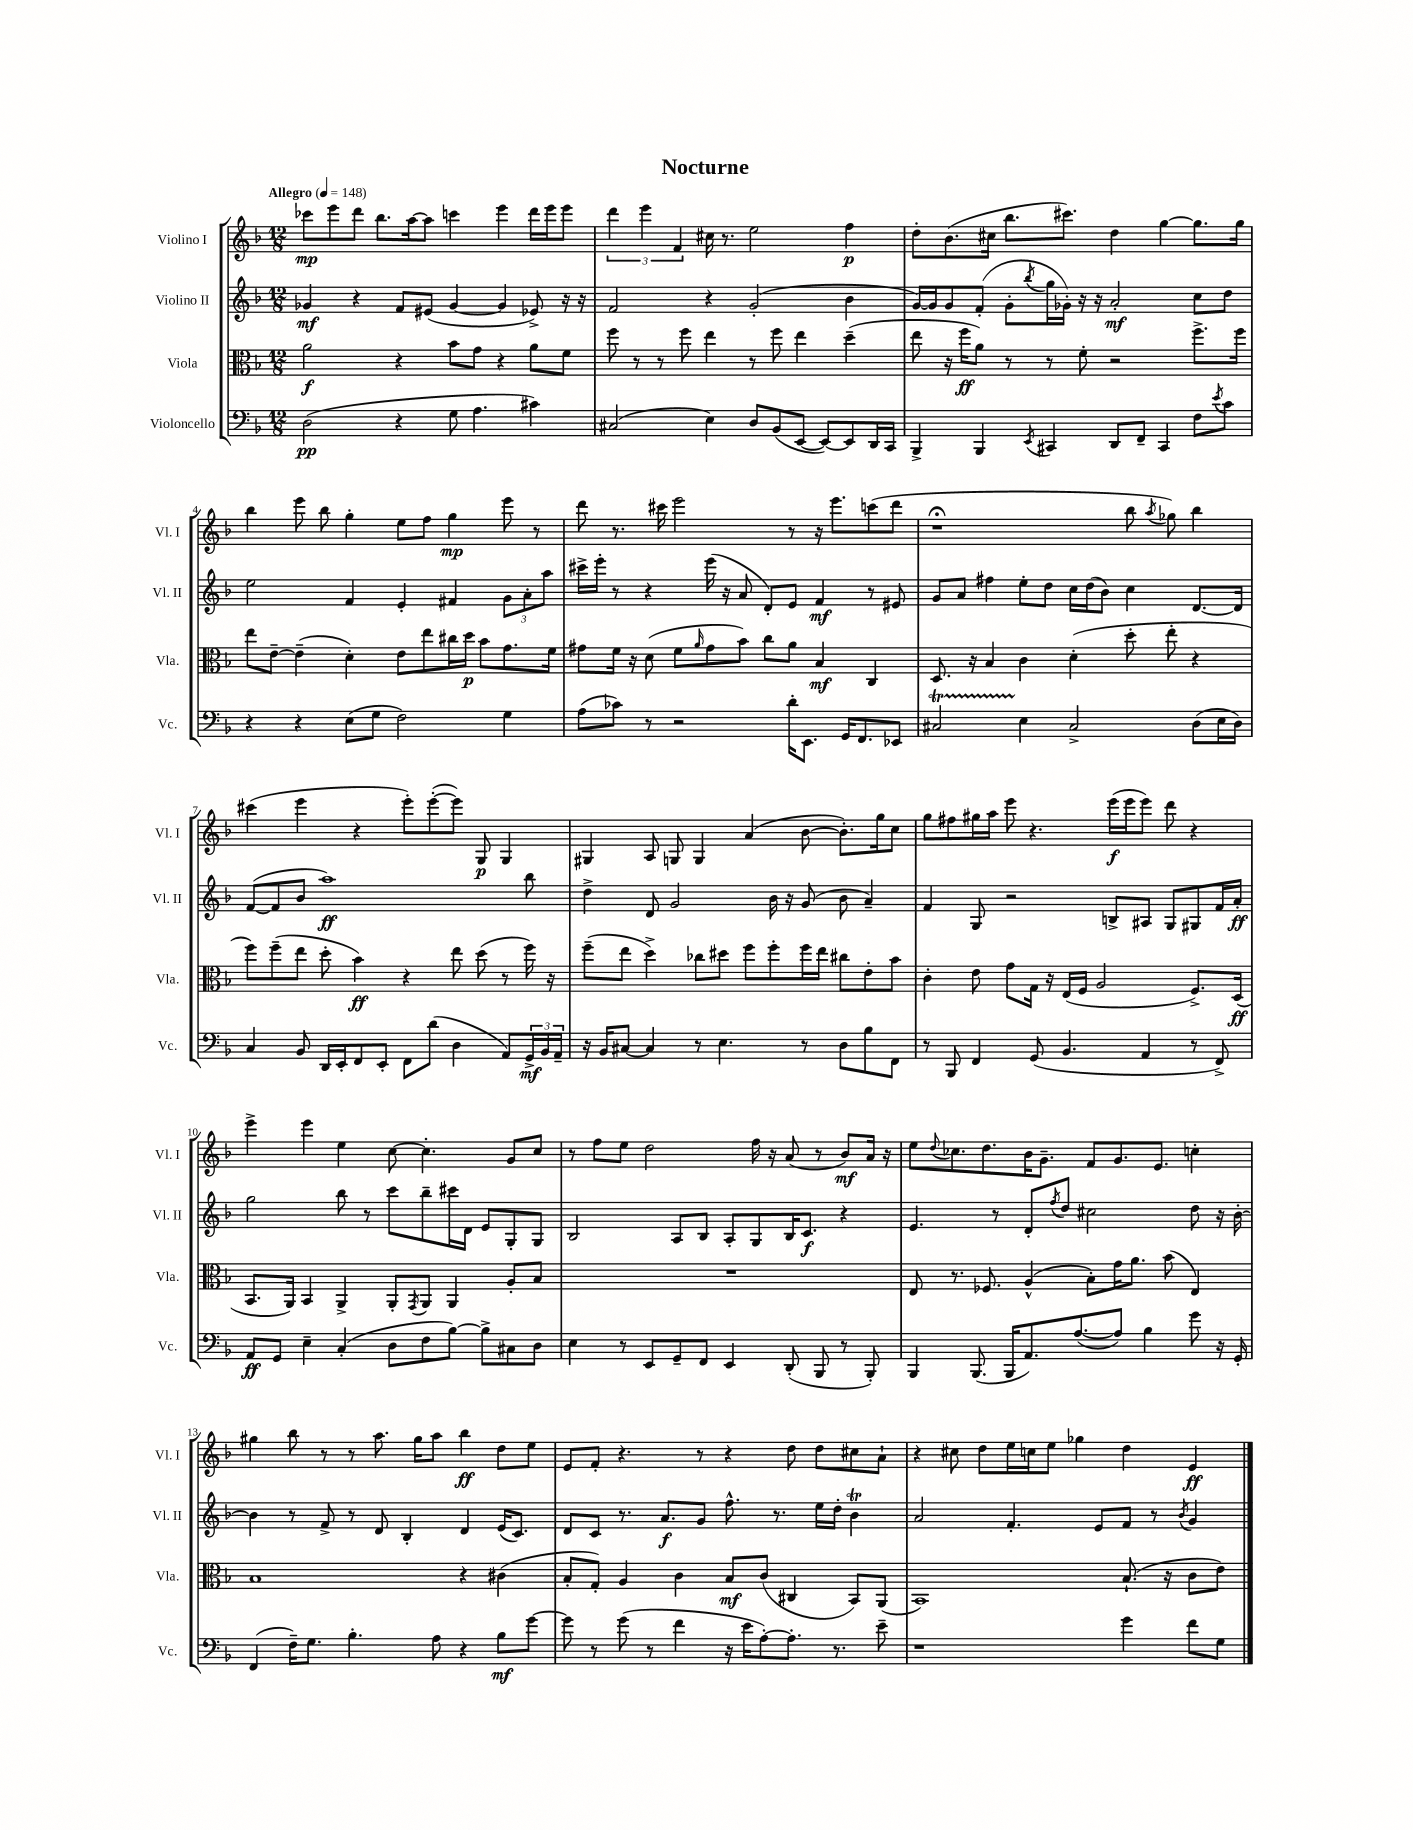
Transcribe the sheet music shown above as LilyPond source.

\header { title = "Nocturne" }
<<
\new StaffGroup <<
\new Staff = "s0" \with { instrumentName = "Violino I" shortInstrumentName = "Vl. I" } {
    \clef treble \key f \major \numericTimeSignature \time 12/8 \tempo "Allegro" 4 = 148
    ces'''8\mp e'''8 d'''8 bes''8. a''16~ a''8 c'''4 e'''4 d'''16 e'''16 e'''8 |
    \tuplet 3/2 { d'''4 e'''4 f'4 } cis''16 r8. e''2 f''4\p |
    d''8-. bes'8.( cis''16 bes''8. cis'''8.) d''4 g''4~ g''8. g''16 |
    bes''4 e'''8 bes''8 g''4-. e''8 f''8 g''4\mp e'''8 r8 |
    d'''8 r8. cis'''16 e'''2 r8 r16 e'''8. c'''8( d'''8 |
    r1\fermata bes''8 \acciaccatura { a''8 } ges''8) bes''4 |
    cis'''4( e'''4 r4 e'''8-.) e'''8~-.( e'''8) g8\p g4 |
    gis4 a8 g8 g4 a'4( bes'8~ bes'8.-.) g''16 c''8 |
    g''8 fis''8 gis''16 a''16 e'''8 r4. e'''16\f( e'''16 e'''8) d'''8 r4 |
    e'''4-> e'''4 e''4 c''8~ c''4.-. g'8 c''8 |
    r8 f''8 e''8 d''2 f''16 r16 a'8( r8 bes'8\mf) a'16 r16 |
    e''8 \appoggiatura { d''8 } ces''8. d''8. bes'16 g'8.-- f'8 g'8. e'8. c''4-. |
    gis''4 bes''8 r8 r8 a''8. gis''16 a''8 bes''4\ff d''8 e''8 |
    e'8 f'8-. r4. r8 r4 d''8 d''8 cis''8 a'8-! |
    r4 cis''8 d''8 e''16 c''16 e''8 ges''4 d''4 e'4\ff \bar "|." |
}
\new Staff = "s1" \with { instrumentName = "Violino II" shortInstrumentName = "Vl. II" } {
    \clef treble \key f \major \numericTimeSignature \time 12/8
    ges'4\mf r4 f'8 eis'8( ges'4~ ges'4 ees'8->) r16 r16 |
    f'2 r4 g'2-.( bes'4 |
    g'16~) g'16 g'8 f'8-.( g'8-. \acciaccatura { bes''8 } g''16 ges'16-.) r16 r16 a'2-.\mf c''8 d''8 |
    e''2 f'4 e'4-. fis'4 \tuplet 3/2 { g'8 a'8-. a''8 } |
    cis'''16-> e'''16-. r8 r4 e'''16( r16 a'8 d'8-.) e'8 f'4\mf r8 eis'8 |
    g'8 a'8 fis''4 e''8-. d''8 c''16 d''16( bes'8) c''4 d'8.~ d'16 |
    f'8~( f'8 bes'8 a''1\ff) bes''8 |
    d''4-> d'8 g'2 bes'16 r16 g'8( bes'8 a'4--) |
    f'4 g8 r2 b8-> ais8 g8 gis8 f'16 a'16-.\ff |
    g''2 bes''8 r8 c'''8 bes''8-- cis'''16 d'16 e'8 g8-. g8 |
    bes2 a8 bes8 a8-. g8 bes16 c'8.\f r4 |
    e'4. r8 d'8-. \acciaccatura { f''8 } d''8 cis''2 d''8 r16 bes'16~-. |
    bes'4 r8 f'8-> r8 d'8 bes4-. d'4 e'16( c'8.) |
    d'8 c'8 r8. a'8.\f g'8 f''8.-^ r8. e''16 d''16-. bes'4\trill |
    a'2 f'4.-. e'8 f'8 r8 \acciaccatura { bes'8 } g'4 \bar "|." |
}
\new Staff = "s2" \with { instrumentName = "Viola" shortInstrumentName = "Vla." } {
    \clef alto \key f \major \numericTimeSignature \time 12/8
    a'2\f r4 bes'8 g'8 r4 a'8 f'8 |
    f''8 r8 r8 f''8 e''4 r8 f''8 e''4 d''4--( |
    e''8 r16 f''16\ff a'8) r8 r8 f'8-. r2 f''8.-> f''16 |
    e''8 e'8~-- e'4--( d'4-.) e'8 e''8 cis''16 d''16\p bes'8 g'8. f'16 |
    gis'8 f'16 r16 d'8( f'8 \grace { a'16 } gis'8 bes'8) c''8 a'8 bes4\mf c4 |
    d8. r16 bes4 c'4 d'4-.( d''8-. e''8-. r4 |
    f''8) f''8--( e''8 d''8-. bes'4\ff) r4 e''8 d''8( r8 f''16) r16 |
    f''8--( e''8 d''4->) ces''8 dis''8 f''8 f''8-. f''16 e''16 cis''8 e'8-. bes'8 |
    c'4-. e'8 g'8 g16 r16 e16( f16 a2 f8.->) d16\ff( |
    bes,8. a,16) bes,4 a,4-> a,8-. \acciaccatura { g,8 } a,8 a,4 a8-. bes8 |
    R1. |
    e8 r8. fes8. a4-^( bes8-.) g'16 a'8. bes'8( e4) |
    bes1 r4 cis'4( |
    bes8-. g8-.) a4 c'4 bes8\mf c'8( cis4 bes,8) a,8( |
    bes,1) bes8.-!( r16 c'8 e'8) \bar "|." |
}
\new Staff = "s3" \with { instrumentName = "Violoncello" shortInstrumentName = "Vc." } {
    \clef bass \key f \major \numericTimeSignature \time 12/8
    d2\pp( r4 g8 a4. cis'4) |
    cis2( e4) d8 bes,8( e,8~ e,8~) e,8 d,16 c,16 |
    bes,,4-> bes,,4 \acciaccatura { e,8 } cis,4 d,8 f,8-- cis,4 f8 \acciaccatura { e'8 } c'8 |
    r4 r4 e8( g8 f2) g4 |
    a8( ces'8) r8 r2 d'16-. e,8. g,16 f,8. ees,8 |
    cis2\startTrillSpan e4\stopTrillSpan cis2-> d8( e16 d16) |
    c4 bes,8 d,16 e,16-. f,8 e,8-. f,8 d'8( d4 a,8) \tuplet 3/2 { g,16->\mf bes,16 a,16-- } |
    r16 bes,16 cis8~ cis4 r8 e4. r8 d8 bes8 f,8 |
    r8 bes,,8 f,4 g,8( bes,4. a,4 r8 f,8->) |
    a,8\ff g,8 e4-- c4-.( d8 f8 bes8~) bes8-> cis8 d8 |
    e4 r8 e,8 g,8-- f,8 e,4 d,8-.( bes,,8 r8 bes,,8-.) |
    bes,,4 bes,,8.( bes,,16 a,8.) a8.~( a8) bes4 g'8 r16 g,16-. |
    f,4( f16--) g8. bes4.-. a8 r4 bes8\mf g'8~ |
    g'8 r8 g'8( r8 f'4 r16 e'16 a8~-.) a8.-. r8. e'8-- |
    r1 g'4 f'8 g8 \bar "|." |
}
>>
>>
